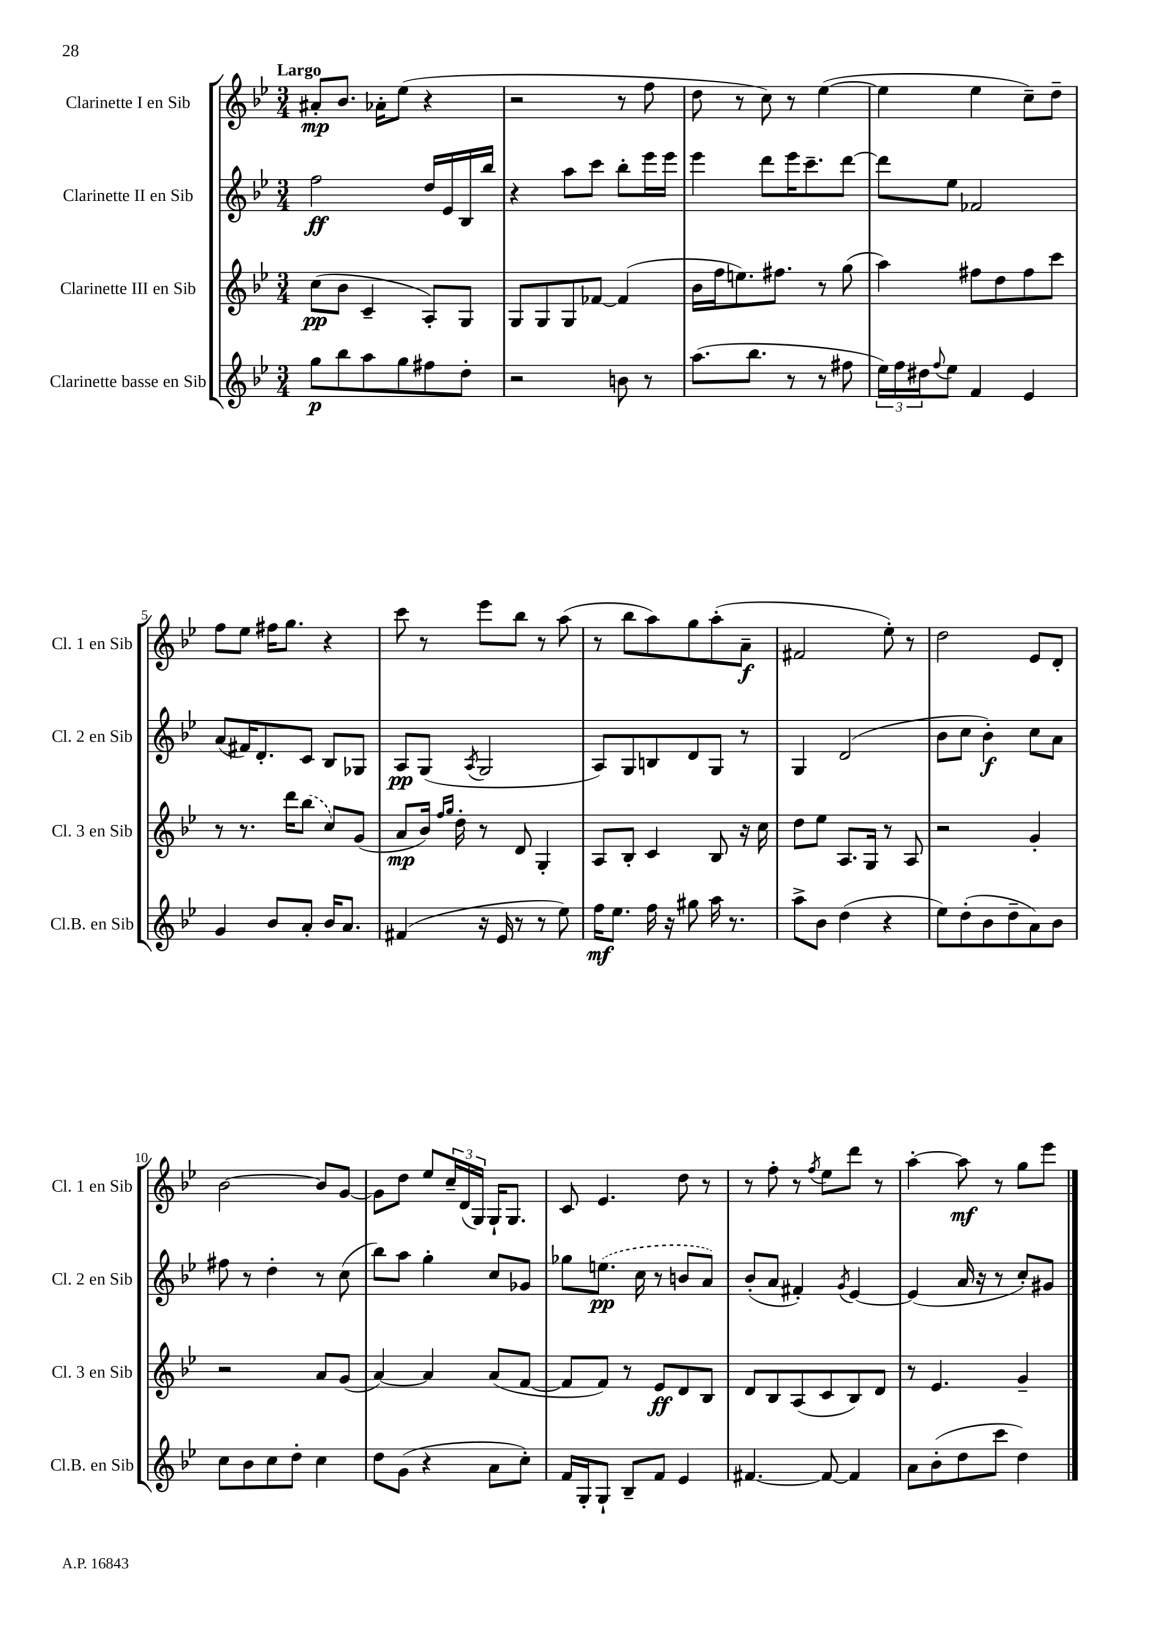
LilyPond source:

<<
\new StaffGroup <<
\new Staff = "s0" \with { instrumentName = "Clarinette I en Sib" shortInstrumentName = "Cl. 1 en Sib" } {
    \clef treble \key bes \major \numericTimeSignature \time 3/4 \tempo "Largo"
    ais'8-.\mp bes'8. aes'16-. ees''8( r4 |
    r2 r8 f''8 |
    d''8 r8 c''8) r8 ees''4~( |
    ees''4 ees''4 c''8--) d''8-- |
    f''8 ees''8 fis''16 g''8. r4 |
    c'''8 r8 ees'''8 bes''8 r8 a''8( |
    r8 bes''8 a''8) g''8 a''8-.( a'8--\f |
    fis'2 ees''8-.) r8 |
    d''2 ees'8 d'8-. |
    bes'2~ bes'8 g'8~ |
    g'8 d''8 ees''8 \tuplet 3/2 { c''16-- d'16( g16) } g16-! g8. |
    c'8 ees'4. d''8 r8 |
    r8 f''8-. r8 \acciaccatura { f''8 } ees''8 d'''8 r8 |
    a''4~-. a''8\mf r8 g''8 ees'''8 \bar "|." |
}
\new Staff = "s1" \with { instrumentName = "Clarinette II en Sib" shortInstrumentName = "Cl. 2 en Sib" } {
    \clef treble \key bes \major \numericTimeSignature \time 3/4
    f''2\ff d''16 ees'16 bes16 bes''16 |
    r4 a''8 c'''8 bes''8-. ees'''16 ees'''16 |
    ees'''4 d'''8 ees'''16 c'''8.-- d'''8~ |
    d'''8 ees''8 fes'2 |
    a'8( fis'16) d'8.-. c'8 bes8 ges8 |
    a8\pp g8( \acciaccatura { a8 } g2 |
    a8) g8 b8 d'8 g8 r8 |
    g4 d'2( |
    bes'8 c''8 bes'4-.\f) c''8 a'8 |
    fis''8 r8 d''4-. r8 c''8( |
    bes''8) a''8 g''4-. c''8 ges'8 |
    ges''8 \once \slurDashed e''8.\pp( c''16 r8 b'8 a'8) |
    bes'8-.( a'8 fis'4-.) \acciaccatura { g'8 } ees'4~ |
    ees'4( a'16 r16 r8 c''8-.) gis'8 \bar "|." |
}
\new Staff = "s2" \with { instrumentName = "Clarinette III en Sib" shortInstrumentName = "Cl. 3 en Sib" } {
    \clef treble \key bes \major \numericTimeSignature \time 3/4
    c''8\pp( bes'8 c'4-- a8-.) g8 |
    g8 g8 g8 fes'8~ fes'4( |
    bes'16 f''16 e''8.) fis''8. r8 g''8( |
    a''4) fis''8 d''8 fis''8 c'''8 |
    r8 r8. d'''16 \once \slurDashed bes''8( c''8) g'8( |
    a'8\mp bes'16) \grace { f''16 g''16 } d''16-. r8 d'8 g4-. |
    a8 bes8-. c'4 bes8 r16 c''16 |
    d''8 ees''8 a8. g16 r8 a8 |
    r2 g'4-. |
    r2 a'8 g'8( |
    a'4~) a'4 a'8( f'8~ |
    f'8 f'8) r8 ees'8\ff d'8 bes8 |
    d'8 bes8 a8( c'8 bes8) d'8 |
    r8 ees'4. g'4-- \bar "|." |
}
\new Staff = "s3" \with { instrumentName = "Clarinette basse en Sib" shortInstrumentName = "Cl.B. en Sib" } {
    \clef treble \key bes \major \numericTimeSignature \time 3/4
    g''8\p bes''8 a''8 g''8 fis''8 d''8-. |
    r2 b'8 r8 |
    a''8.( bes''8. r8 r8 fis''8 |
    \tuplet 3/2 { ees''16) f''16 dis''16 } \appoggiatura { f''8 } ees''8 f'4 ees'4 |
    g'4 bes'8 a'8-. bes'16 a'8. |
    fis'4( r16 ees'16 r8 r8 ees''8) |
    f''16\mf ees''8. f''16 r16 gis''8 a''16 r8. |
    a''8-> bes'8 d''4( r4 |
    ees''8) d''8-.( bes'8 d''8-- a'8) bes'8 |
    c''8 bes'8 c''8 d''8-. c''4 |
    d''8 g'8( r4 a'8 c''8-.) |
    f'16 g16-. g8-! bes8-- f'8 ees'4 |
    fis'4.~ fis'8~ fis'4 |
    a'8 bes'8-.( d''8 c'''8 d''4) \bar "|." |
}
>>
>>
